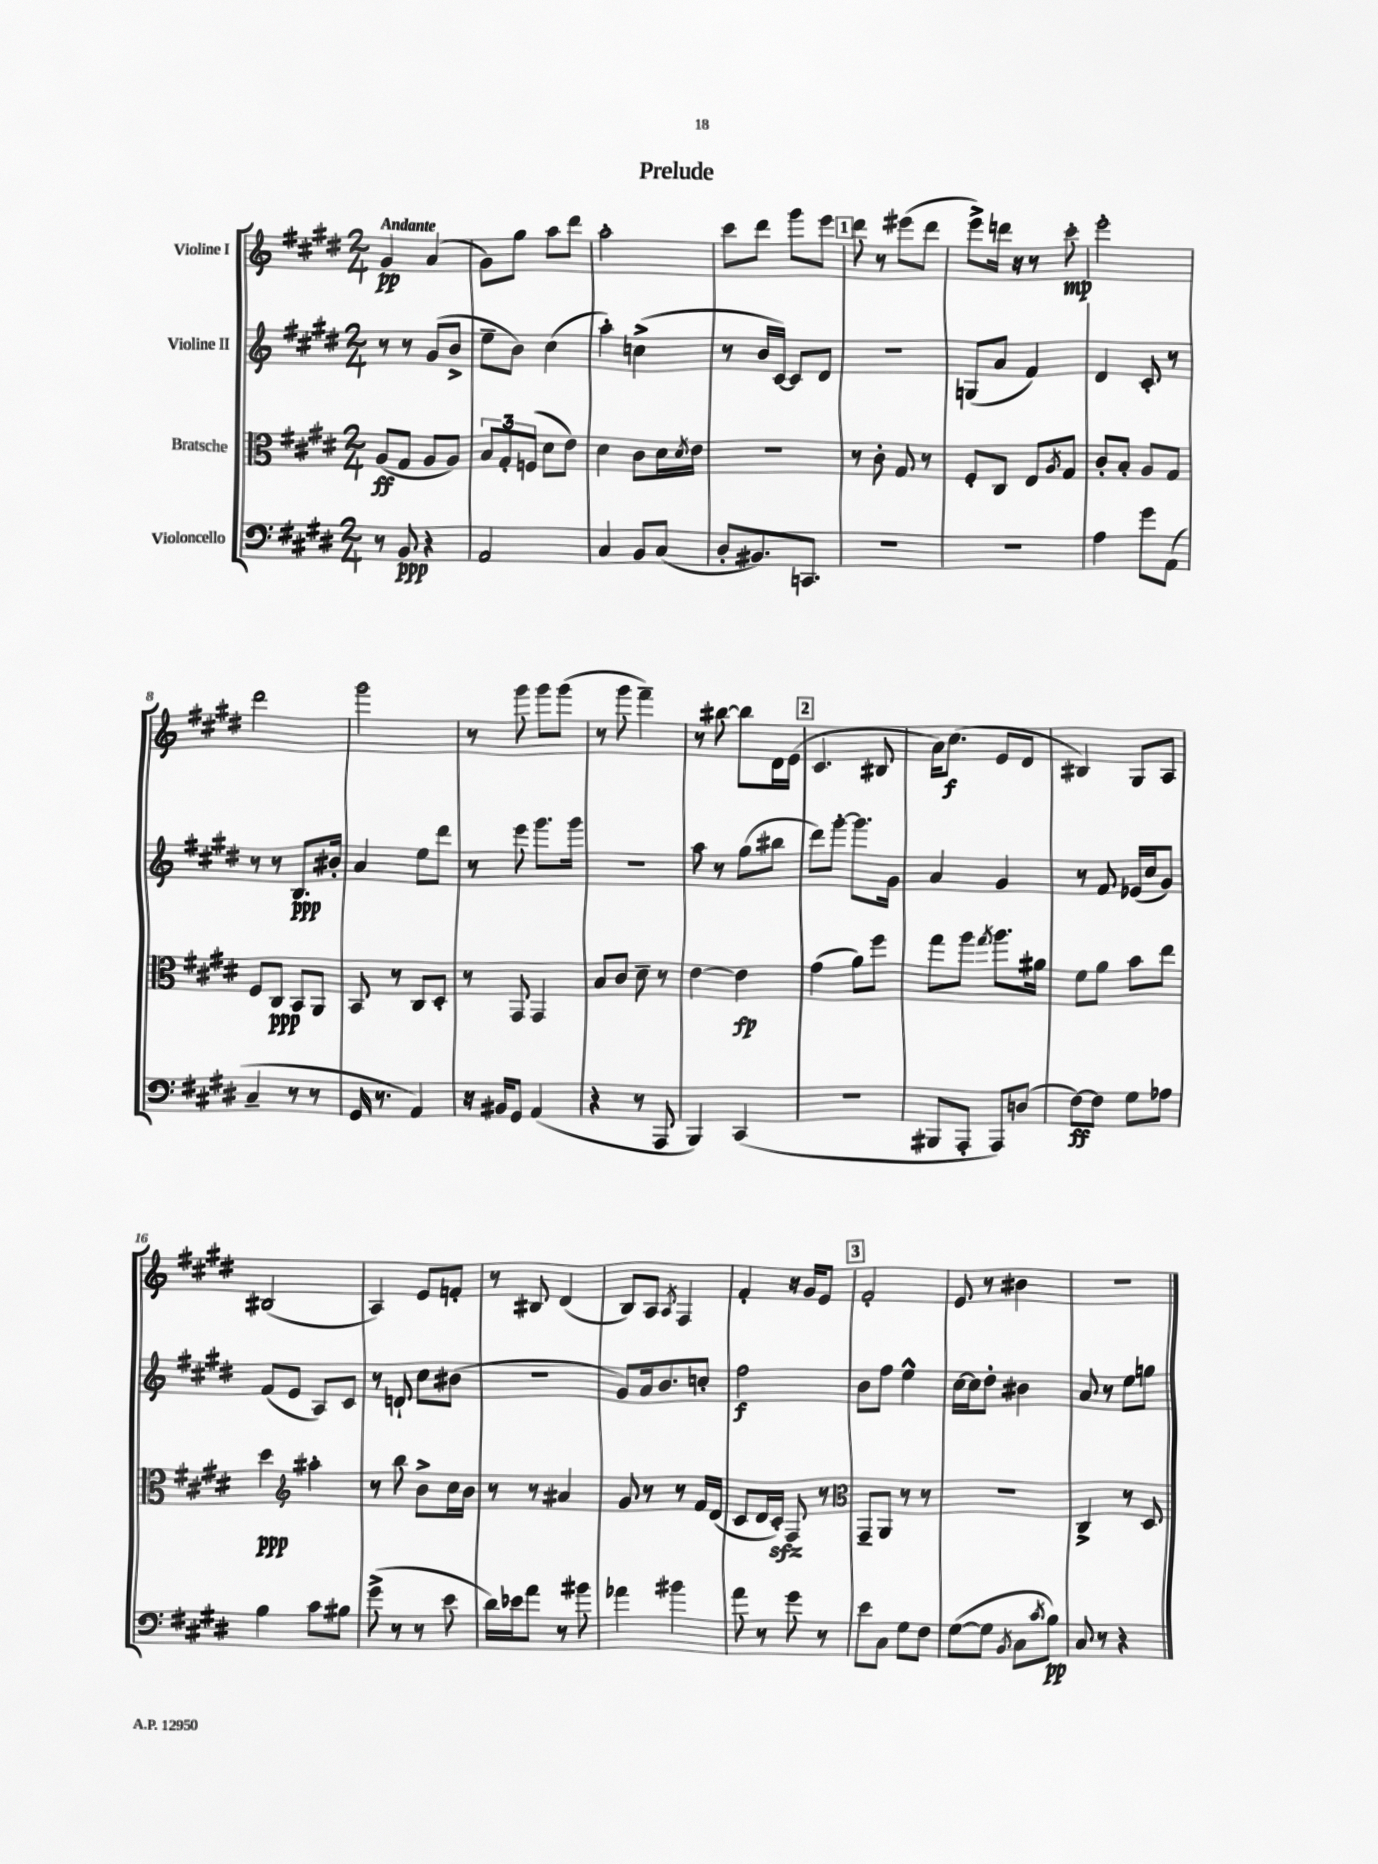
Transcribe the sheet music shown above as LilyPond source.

\header { title = "Prelude" }
<<
\new StaffGroup <<
\new Staff = "s0" \with { instrumentName = "Violine I" } {
    \clef treble \key e \major \numericTimeSignature \time 2/4 \tempo "Andante"
    gis'4\pp a'4( |
    gis'8) gis''8 a''8 dis'''8 |
    a''2-. |
    cis'''8 dis'''8 gis'''8 e'''8 |
    \mark \markup { \box "1" } dis'''8 r8 eis'''8( dis'''8 |
    e'''8->) d'''16 r16 r8 cis'''8-.\mp |
    e'''2-. |
    dis'''2 |
    gis'''2 |
    r8 gis'''8 gis'''8 gis'''8( |
    r8 gis'''8 fis'''4--) |
    r8 bis''8~ bis''8 dis'16 e'16( |
    \mark \markup { \box "2" } cis'4. bis8 |
    a'16) cis''8.\f( e'8 dis'8 |
    bis4) gis8 a8 |
    bis2( |
    a4) e'8 f'8-. |
    r8 bis8 dis'4( |
    b8) a8 \acciaccatura { a8 } fis4 |
    fis'4-. r16 gis'16 e'8 |
    \mark \markup { \box "3" } fis'2-. |
    e'8 r8 bis'4 |
    r2 \bar "|." |
}
\new Staff = "s1" \with { instrumentName = "Violine II" } {
    \clef treble \key e \major \numericTimeSignature \time 2/4
    r8 r8 gis'8( b'8-> |
    e''8-- b'8) cis''4( |
    a''4-.) c''4->( |
    r8 b'16 cis'16~) cis'8 dis'8 |
    \mark \markup { \box "1" } r2 |
    g8( a'8 fis'4) |
    dis'4 cis'8-. r8 |
    r8 r8 b8.\ppp bis'16-. |
    a'4 e''8 dis'''8 |
    r8 e'''8 gis'''8. gis'''16 |
    r2 |
    a''8 r8 gis''8( bis''8 |
    \mark \markup { \box "2" } dis'''8) gis'''8~-. gis'''8. gis'16 |
    a'4 gis'4 |
    r8 fis'8 ees'16( cis''16 gis'8) |
    fis'8( e'8 a8) cis'8 |
    r8 d'8-! cis''8 bis'8( |
    r2 |
    gis'8) a'16 b'8. c''8-. |
    fis''2\f |
    \mark \markup { \box "3" } b'8 fis''8 e''4-^ |
    cis''16~ cis''16 dis''8-. bis'4 |
    a'8 r8 e''8 g''8 \bar "|." |
}
\new Staff = "s2" \with { instrumentName = "Bratsche" } {
    \clef alto \key e \major \numericTimeSignature \time 2/4
    a8\ff( gis8 a8 a8) |
    \tuplet 3/2 { b8 gis8-. f8( } dis'8 e'8) |
    dis'4 cis'8 dis'16 \acciaccatura { dis'8 } e'16 |
    R2 |
    \mark \markup { \box "1" } r8 cis'8-. gis8 r8 |
    fis8-. cis8 e8 \acciaccatura { a8 } gis8 |
    cis'8-. b8-. a8 gis8 |
    fis8 cis8\ppp b,8 a,8 |
    b,8 r8 cis8 dis8-. |
    r8 gis,8 gis,4 |
    b8 cis'8 dis'8-- r8 |
    e'4~ e'4\fp |
    \mark \markup { \box "2" } gis'4( a'8) fis''8 |
    gis''8 a''8 \acciaccatura { gis''8 } a''8. ais'16 |
    fis'8 a'8 b'8 e''8 |
    dis''4\ppp \clef treble ais''4-. |
    r8 b''8 b'8-> cis''16 b'16 |
    r8 r8 ais'4 |
    gis'8 r8 r8 fis'16 dis'16( |
    cis'8 dis'16 cis'16-.\sfz) fis8 r8 |
    \mark \markup { \box "3" } \clef alto gis,8-- a,8 r8 r8 |
    r2 |
    cis4-> r8 dis8 \bar "|." |
}
\new Staff = "s3" \with { instrumentName = "Violoncello" } {
    \clef bass \key e \major \numericTimeSignature \time 2/4
    r8 b,8\ppp r4 |
    a,2 |
    cis4 b,8 cis8( |
    dis8-. bis,8.) c,8. |
    \mark \markup { \box "1" } R2 |
    R2 |
    a4 gis'8 a,8( |
    cis4-- r8 r8 |
    gis,16 r8. a,4) |
    r16 bis,16 gis,8 a,4( |
    r4 r8 a,,8 |
    b,,4) cis,4( |
    \mark \markup { \box "2" } R2 |
    bis,,8 a,,8-. a,,8) d8( |
    fis8~\ff) fis8 gis8 aes8 |
    b4 cis'8 bis8 |
    gis'8->( r8 r8 e'8 |
    dis'16) ees'16 a'8 r8 bis'8 |
    aes'4 bis'4 |
    a'8 r8 gis'8 r8 |
    \mark \markup { \box "3" } e'8 cis8 gis8 fis8 |
    gis8~( gis8 \acciaccatura { b,8 } cis8 \acciaccatura { cis'8 } b8\pp) |
    cis8 r8 r4 \bar "|." |
}
>>
>>
